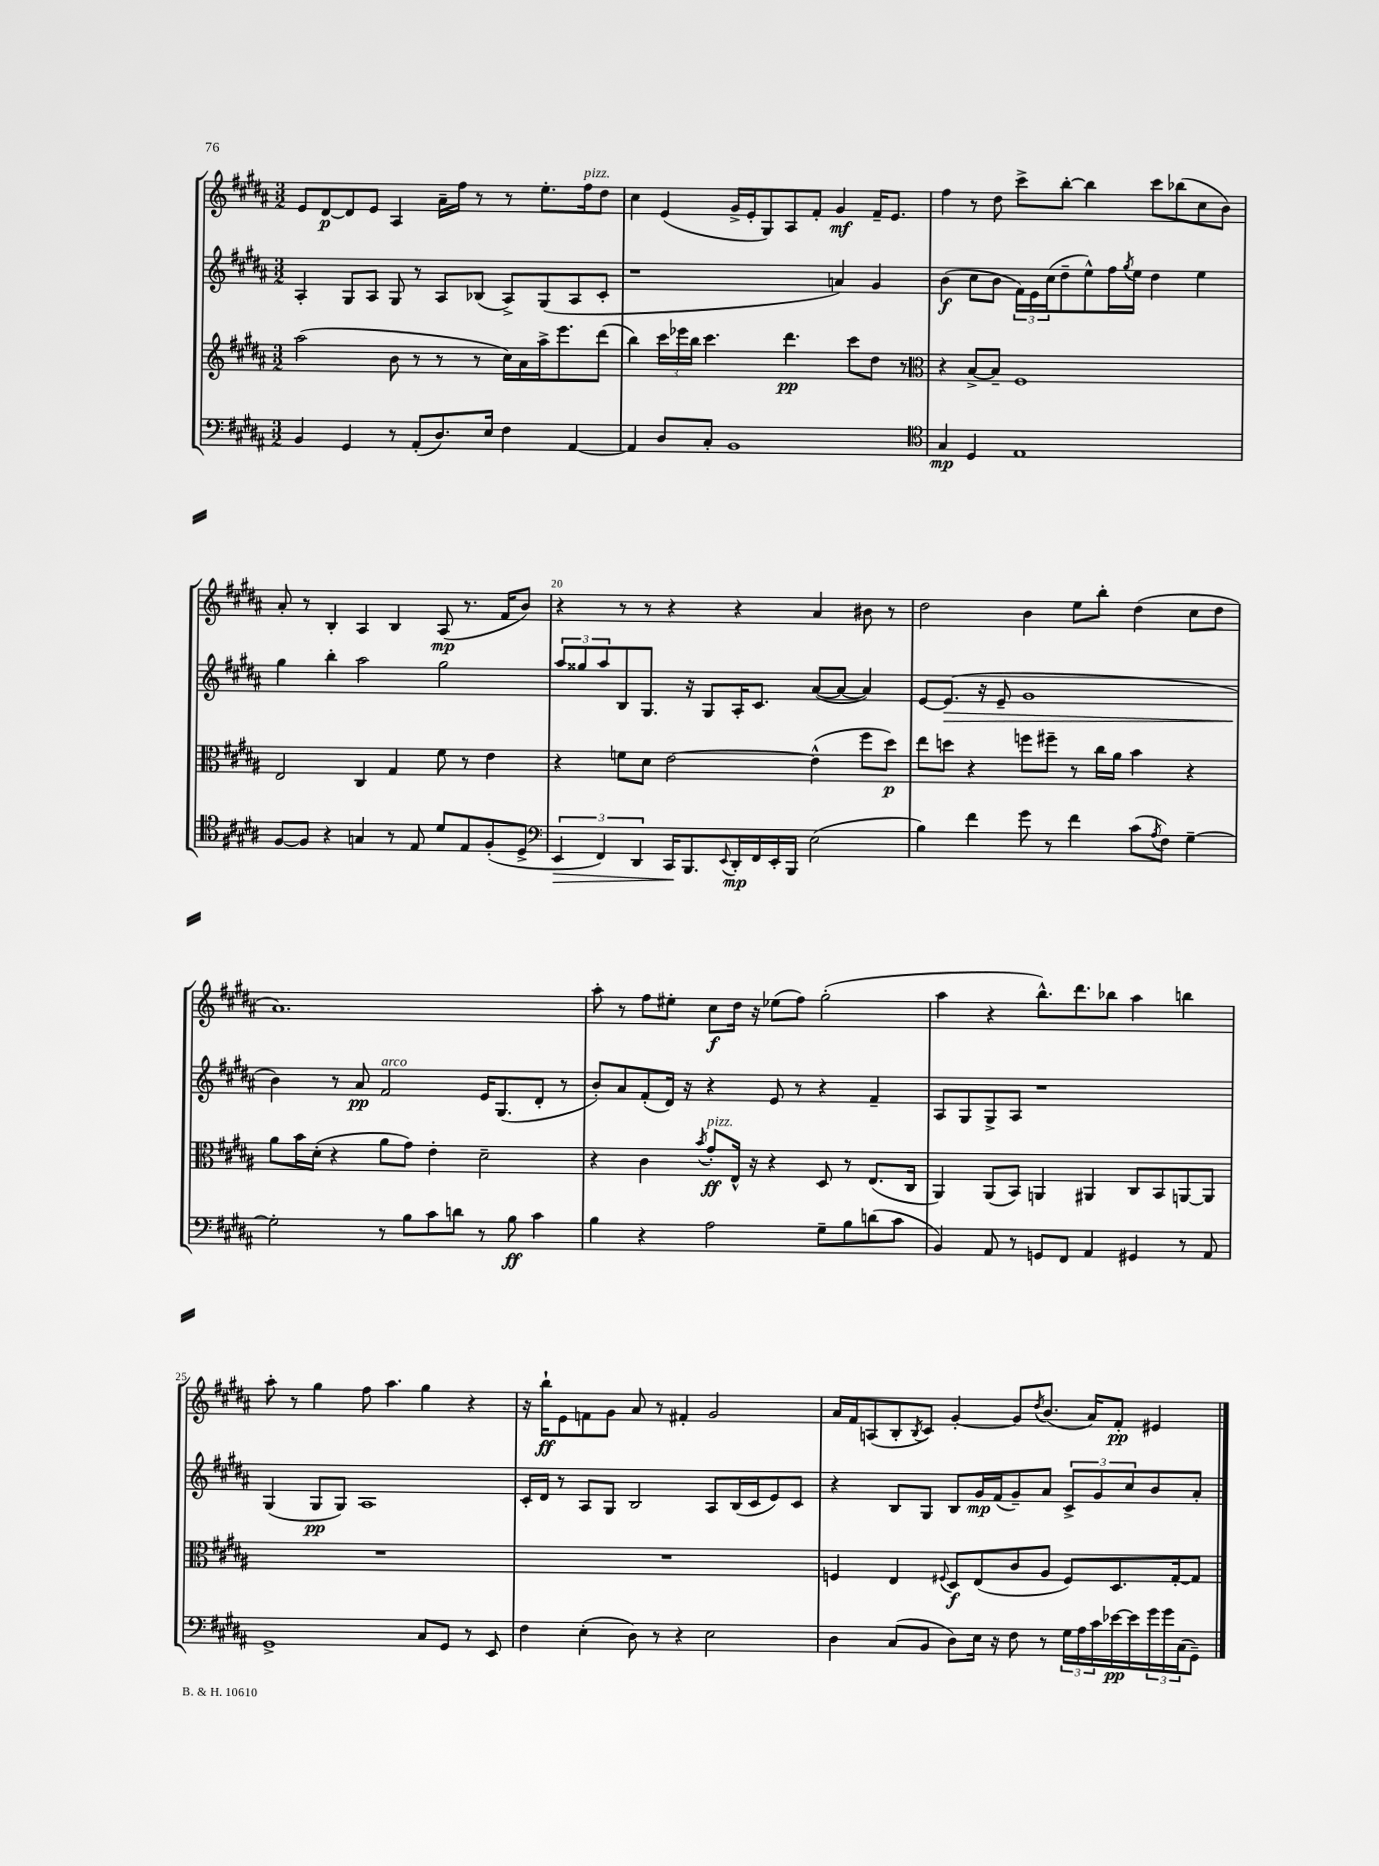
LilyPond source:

<<
\new StaffGroup <<
\new Staff = "s0" {
    \clef treble \key b \major \numericTimeSignature \time 3/2
    e'8 dis'8~\p dis'8 e'8 ais4 ais'16-- fis''16 r8 r8 e''8.-. fis''16^\markup { \italic "pizz." } dis''8 |
    cis''4 e'4( gis'16-> e'16-. gis8) ais8 fis'8-. gis'4\mf fis'16-- e'8. |
    fis''4 r8 dis''8 cis'''8-> b''8~-. b''4 cis'''8 bes''8( cis''8 b'8) |
    ais'8-. r8 b4-. ais4 b4 ais8\mp( r8. fis'16 b'8) |
    r4 r8 r8 r4 r4 ais'4 bis'8 r8 |
    dis''2 b'4 e''8 b''8-. dis''4( cis''8 dis''8 |
    ais'1.) |
    ais''8-. r8 fis''8 eis''8-. cis''8\f dis''16 r16 ees''8( fis''8) gis''2-.( |
    ais''4 r4 b''8.-^) dis'''8. bes''8 ais''4 b''4 |
    ais''8-. r8 gis''4 fis''8 ais''4. gis''4 r4 |
    r16 b''16-!\ff e'8 f'8 gis'8 ais'8 r8 fis'4-. gis'2 |
    ais'16 fis'16 a8( b8-. \acciaccatura { b8 } cis'8) gis'4~-. gis'8 \acciaccatura { dis''8 } b'8.( ais'16) fis'8-.\pp eis'4 \bar "|." |
}
\new Staff = "s1" {
    \clef treble \key b \major \numericTimeSignature \time 3/2
    ais4-. gis8 ais8 gis8 r8 ais8 bes8( ais8->) gis8( ais8 cis'8-. |
    r1 a'4) gis'4 |
    b'4\f( cis''8 b'8 \tuplet 3/2 { fis'16) e'16 cis''16( } dis''8-- e''8-^) fis''16 \acciaccatura { gis''8 } e''16 dis''4 e''4 |
    gis''4 b''4-. ais''2 gis''2 |
    \tuplet 3/2 { ais''8 gisis''8 ais''8 } b8 gis8. r16 gis8 ais16-. cis'8. ais'8~( ais'8~ ais'4) |
    e'8~ e'8.\>( r16 e'8-- gis'1 |
    b'4\!) r8 ais'8\pp fis'2^\markup { \italic "arco" } e'16 gis8.( dis'8-. r8 |
    b'8-.) ais'8 fis'8-.( dis'16) r16 r4 e'8 r8 r4 fis'4-- |
    ais8 gis8 gis8-> ais8 r1 |
    gis4( gis8\pp gis8) ais1 |
    cis'16-. dis'16 r8 ais8 gis8 b2 ais8 b16( cis'16 e'8) cis'8 |
    r4 b8 gis8 b8 gis'16\mp fis'16( gis'8--) ais'8 \tuplet 3/2 { cis'8-> gis'8 cis''8 } b'8 ais'8-. \bar "|." |
}
\new Staff = "s2" {
    \clef treble \key b \major \numericTimeSignature \time 3/2
    ais''2( b'8 r8 r8 r8 cis''16) ais'16 ais''16-> e'''8. dis'''8( |
    b''4) \tuplet 3/2 { cis'''16 ees'''16 b''16 } cis'''4. dis'''4.\pp cis'''8 dis''8 r8 |
    \clef alto r4 b8~-> b8-- fis1 |
    e2 cis4 gis4 fis'8 r8 e'4 |
    r4 f'8 dis'8 e'2~ e'4-^( fis''8 dis''8\p) |
    e''8 d''8 r4 f''8 fis''8-- r8 cis''16 ais'16 b'4 r4 |
    ais'8 b'16 dis'16-.( r4 ais'8 gis'8) e'4-. dis'2-- |
    r4 cis'4 \acciaccatura { b'8 } gis'8-.\ff^\markup { \italic "pizz." } e16-^ r16 r4 dis8 r8 e8.( cis16 |
    ais,4) ais,8( b,8) a,4 ais,4 cis8 b,8 a,8~ a,8 |
    R1. |
    R1. |
    f4 e4 \appoggiatura { fis8 } dis8\f e8( cis'8 ais8 fis8) dis8. gis16~-. gis8 \bar "|." |
}
\new Staff = "s3" {
    \clef bass \key b \major \numericTimeSignature \time 3/2
    b,4 gis,4 r8 ais,8-.( dis8.) e16 fis4 ais,4~ |
    ais,4 dis8 cis8-. b,1 |
    \clef tenor gis4\mp dis4 e1 |
    fis8~ fis8 r4 g4 r8 e8 dis'8 e8 fis8-.( dis8-> |
    \clef bass \tuplet 3/2 { e,4\> fis,4) dis,4 } cis,16\! b,,8. \appoggiatura { e,8 } dis,16-.\mp fis,16 e,16-. b,,16 e2( |
    b4) fis'4 gis'8 r8 fis'4 cis'8( \acciaccatura { ais8 } fis8) gis4~-- |
    gis2-. r8 b8 cis'8 d'8 r8 b8\ff cis'4 |
    b4 r4 ais2 gis8-- b8 d'8( cis'8 |
    b,4) ais,8 r8 g,8 fis,8 ais,4 gis,4 r8 ais,8 |
    gis,1-> cis8 gis,8 r8 e,8 |
    fis4 e4-.( dis8) r8 r4 e2 |
    dis4 cis8( b,8 dis8) e16 r16 fis8 r8 \tuplet 3/2 { gis16 ais16 cis'16 } ees'16~\pp ees'16 \tuplet 3/2 { gis'16 gis'16 cis16( } gis,8--) \bar "|." |
}
>>
>>
\layout { \context { \Score currentBarNumber = #16 \override BarNumber.break-visibility = ##(#f #t #t) barNumberVisibility = #(every-nth-bar-number-visible 5) } }
